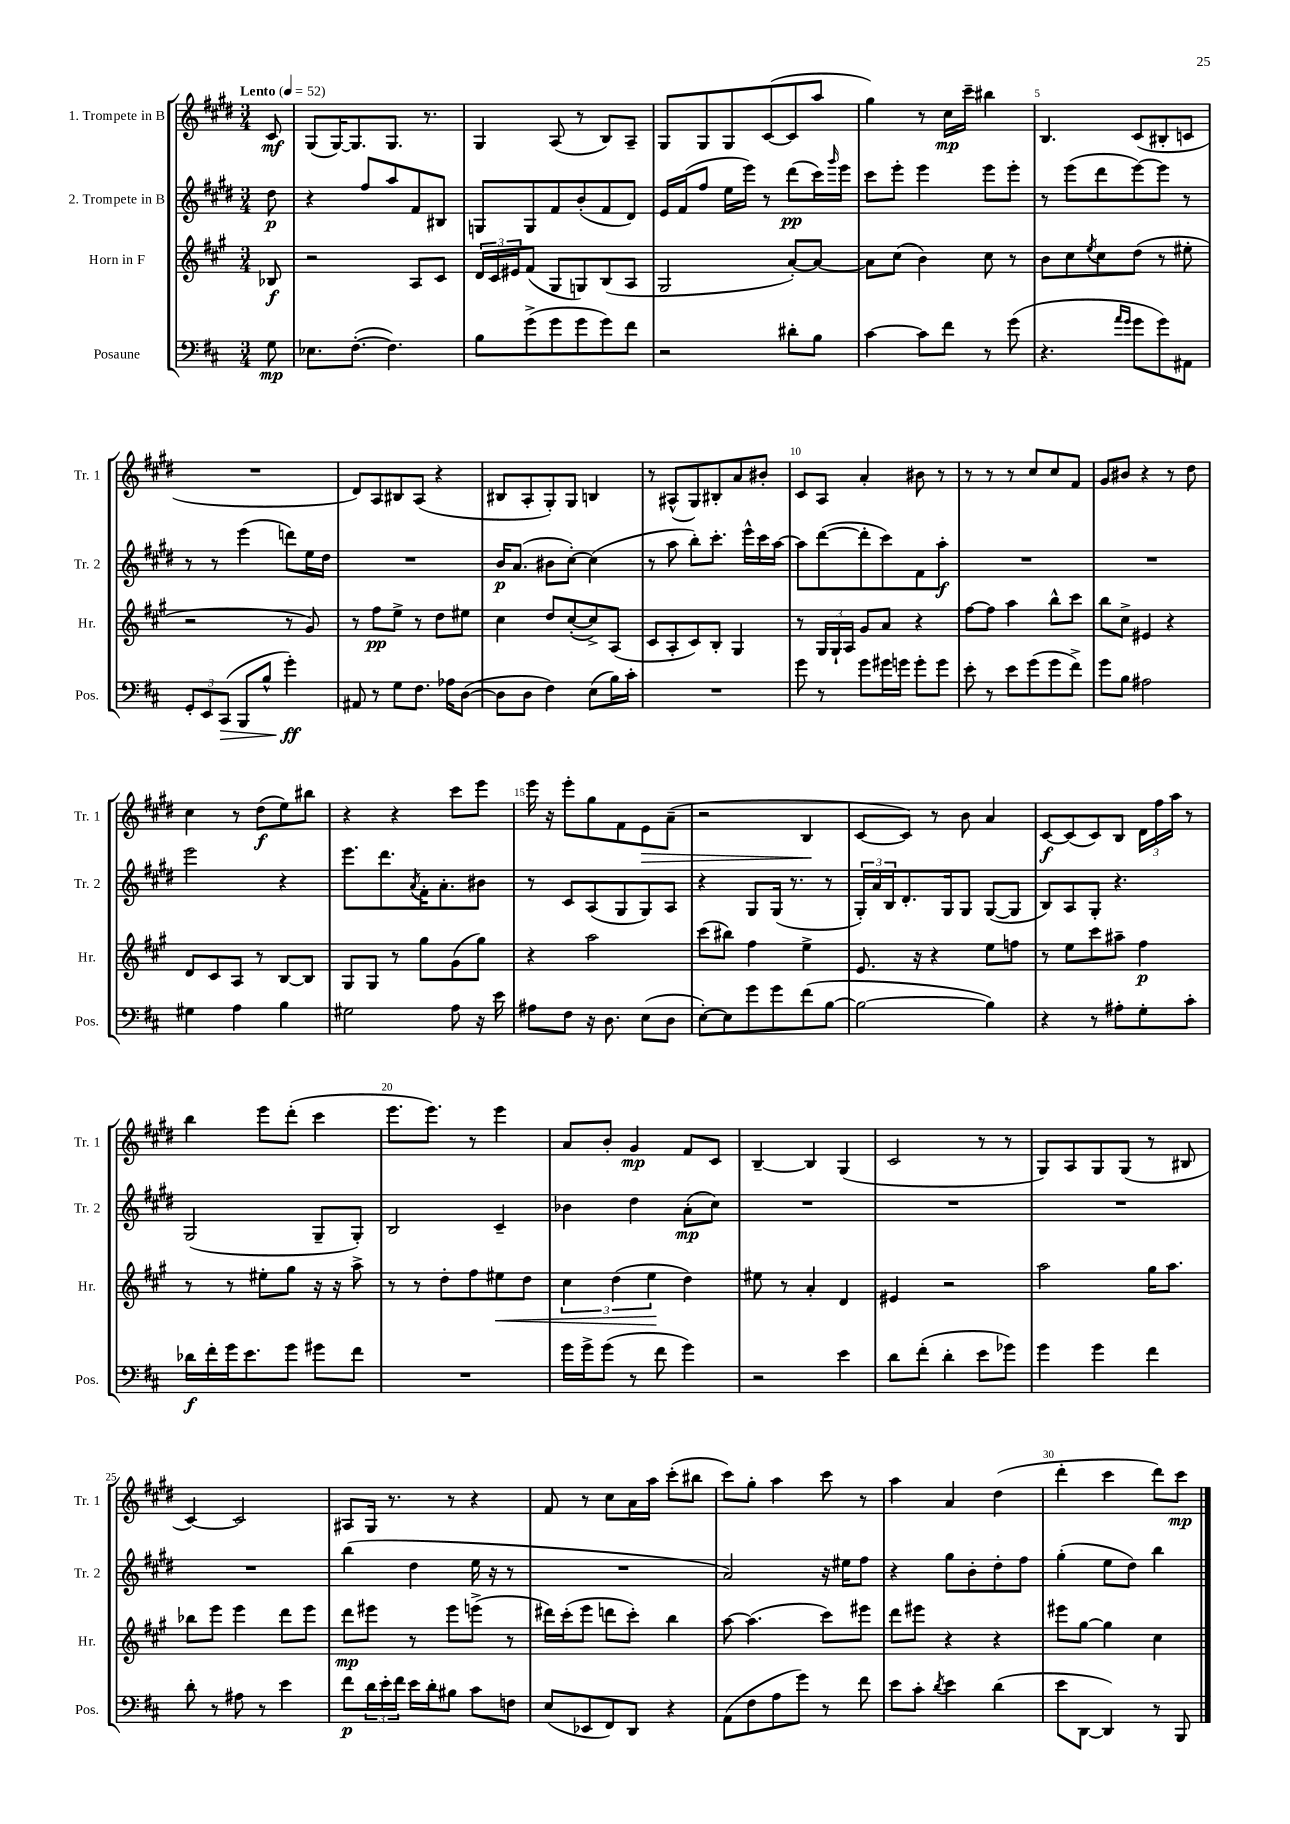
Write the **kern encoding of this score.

**kern	**kern	**kern	**kern
*staff4	*staff3	*staff2	*staff1
*clefF4	*clefG2	*clefG2	*clefG2
*k[f#c#]	*k[f#c#g#]	*k[f#c#g#d#]	*k[f#c#g#d#]
*M3/4	*M3/4	*M3/4	*M3/4
*MM52	*MM52	*MM52	*MM52
8G\	8B-/	8dd#\	8c#/
=	=	=	=
8.E-\L	2r	4r	(8G#/L
.	.	.	[16G#/K)
([8.F#'\J	.	.	8.G#/]
.	.	8ff#/L	.
4.F#\])	.	8aa/	8.G#/J
.	8A/L	8f#/	.
.	.	.	8.r
.	8c#/J	8B#/J	.
=	=	=	=
8B\L	24d/LL	8G/L	4G#/
.	24c#/	.	.
.	24e#/J	.	.
(8g^\	(8f#/J	8G/	.
8g\	8G#/L	8f#/	(8A/
8g\	8G/)	(8b'/	8r
8g\)	(8B/	8f#/	8B/L)
8f#\J	8A/J	8d#/J)	8A~/J
=	=	=	=
2r	2G#/	16e/LL	8G#/L
.	.	(16f#/J	.
.	.	8ff#/J	8G#/
.	.	16ee\LL	8G#/
.	.	16eee\JJ)	.
.	.	8r	([8c#/
8d#'\L	[8a'/L)	(8ddd#\L	8c#/]
8B\J	8a/_J	16ccc#\L)	8aa/J
.	.	16qqggg#/	.
.	.	16eee\JJ	.
=	=	=	=
[4c#\	8a\]L	8ccc#\L	4gg#\)
.	(8cc#\J	8eee'\J	.
8c#\]L	4b\)	4eee\	8r
8f#\J	.	.	16cc#\LL
.	.	.	16ccc#~\JJ
8r	8cc#\	8eee\L	4bb#\
(8g\	8r	8eee'\J	.
=	=	=	=
4.r	8b\L	8r	4.B/
.	8cc#\	(8eee\L	.
.	8qee/	.	.
.	8cc#\	8ddd#\	.
16qqa/LL	.	.	.
16qqg/JJ	.	.	.
8g\L	(8dd\J	[8eee\)	(8c#/L
8g\)	8r	8eee\]J	8B#'/
8AA#\J	8ee#'\	8r	8c/J
=	=	=	=
12GG'/L	2r	8r	2.r
12EE/	.	.	.
.	.	8r	.
(12CC#/J	.	.	.
8BBB/L	.	(4eee\	.
8B^^/J	.	.	.
4g'\)	8r	8ddd\L)	.
.	8g#/)	16ee\L	.
.	.	16dd#\JJ	.
=	=	=	=
8AA#/	8r	2.r	8d#/L)
8r	8ff#\L	.	8A/
8G\L	8ee^\J	.	8B#/
8.F#\J	8r	.	(8A/J
.	8dd\L	.	4r
16A-\LK	.	.	.
([8D\J	8ee#\J	.	.
=	=	=	=
8D\]L	4cc#\	16b/LK	8B#/L
.	.	(8.a/J	.
8D\J	.	.	8A'/
4F#\)	8dd/L	8b#\L	8G#'/)
.	([8cc#'/	[8cc#'\J)	8G#/J
(8E\L	8cc#^/])	(4cc#\]	4B/
16B\L)	(8A/J	.	.
16c#'\JJ	.	.	.
=	=	=	=
2.r	8c#/L	8r	8r
.	8A'/	8aa\	(8A#^^/L
.	8c#/)	8bb'\L)	8G#/)
.	8B'/J	8.ccc#'\J	8B#'/
.	4G#/	.	8a/
.	.	16eee^^\LL	.
.	.	16ccc#\	8b#'/J
.	.	[16aa\JJ	.
=	=	=	=
8g\	8r	8aa\]L	8c#/L
8r	24G#/LL	([8ddd#\	8A/J
.	24G#`/	.	.
.	24A/JJ	.	.
8g\L	8g#/L	8ddd#'\]	4a'/
16g#\L	8a/J	8ccc#\)	.
16g\JJ	.	.	.
8g'\L	4r	8f#\	8b#\
8g\J	.	8aa'\J	8r
=	=	=	=
8e'\	[8ff#\L	2.r	8r
8r	8ff#\]J	.	8r
8e\L	4aa\	.	8r
(8g\	.	.	8cc#/L
8g\	8bb^^\L	.	8cc#/
8f#^\J)	8ccc#\J	.	8f#/J
=	=	=	=
8g\L	8bb\L	2.r	8g#/L
8B\J	8cc#^\J	.	8b#/J
2A#\	4e#/	.	4r
.	4r	.	8r
.	.	.	8dd#\
=	=	=	=
4G#\	8d/L	2eee\	4cc#\
.	8c#/	.	.
4A\	8A/J	.	8r
.	8r	.	(8dd#\L
4B\	[8B/L	4r	8ee\)
.	8B/]J	.	8bb#\J
=	=	=	=
2G#\	8G#/L	8.eee\L	4r
.	8G#/J	.	.
.	.	8.ddd#\	.
.	8r	.	4r
.	.	8qa/	.
.	8gg#\L	16f#'\K	.
.	.	8.a'\	.
8A\	(8g#\	.	8ccc#\L
16r	8gg#\J)	8b#\J	8eee\J
16e\	.	.	.
=	=	=	=
8A#\L	4r	8r	16eee\
.	.	.	16r
8F#\J	.	8c#/L	8eee'\L
16r	2aa\	(8A/	8gg#\
8.D\	.	.	.
.	.	8G#/	8f#\
(8E\L	.	8G#/)	8e\
8D\J	.	8A/J	(8a~\J
=	=	=	=
[8E'\L)	(8ccc#\L	4r	2r
8E\]	8bb#\J)	.	.
8g\	4ff#\	8G#/L	.
8g\	.	(16G#/Jk	.
.	.	8.r	.
(8f#\	4ee^\	.	4B/
[8B\J	.	8r	.
=	=	=	=
2B\_	8.e/	24G#'/LL)	[8c#/L
.	.	24a/	.
.	.	24B/J	.
.	.	8.d#'/	8c#/]J)
.	16r	.	.
.	4r	.	8r
.	.	16G#/k	.
.	.	8G#/J	8b\
4B\])	8ee\L	([8G#/L	4a/
.	8ff\J	8G#/]J	.
=	=	=	=
4r	8r	8B/L)	[8c#/L
.	8ee\L	8A/	(8c#/]
8r	8ccc#\	8G#'/J	8c#/)
8A#'\L	8aa#~\J	4.r	8B/J
8G'\	4ff#\	.	24d#\LL
.	.	.	24ff#\
.	.	.	24aa\JJ
8c#'\J	.	.	8r
=	=	=	=
16d-\LL	8r	(2G#/	4bb\
16f#'\	.	.	.
16g\J	8r	.	.
8.e\	.	.	.
.	8ee#'\L	.	8eee\L
8g\J	8gg#\J	.	(8ddd#'\J
8g#\L	16r	8G#~/L	4ccc#\
.	16r	.	.
8f#\J	8aa^\	8G#'/J)	.
=	=	=	=
2.r	8r	2B/	8.eee\L
.	8r	.	.
.	.	.	8.eee\J)
.	8dd'\L	.	.
.	8ff#\	.	8r
.	8ee#\	4c#~/	4eee\
.	8dd\J	.	.
=	=	=	=
16g\LL	6cc#\	4b-\	8a/L
16g^\J	.	.	.
(8g\J	.	.	8b'/J
.	(6dd\	.	.
8r	.	4dd#\	4g#/
.	6ee\	.	.
8f#\	.	.	.
4g\)	4dd\)	(8a'\L	8f#/L
.	.	8cc#\J)	8c#/J
=	=	=	=
2r	8ee#\	2.r	[4B~/
.	8r	.	.
.	4a'/	.	4B/]
4e\	4d/	.	(4G#/
=	=	=	=
8d\L	4e#/	2.r	2c#/
(8f#'\J	.	.	.
4d'\	2r	.	.
8e\L	.	.	8r
8g-\J)	.	.	8r
=	=	=	=
4g\	2aa\	2.r	8G#/L)
.	.	.	8A/
4g\	.	.	8G#/
.	.	.	(8G#/J
4f#\	16gg#\LK	.	8r
.	8.aa\J	.	.
.	.	.	8B#/
=	=	=	=
8d'\	8bb-\L	2.r	[4c#/)
8r	8eee\J	.	.
8A#\	4eee\	.	2c#/]
8r	.	.	.
4e\	8ddd\L	.	.
.	8eee\J	.	.
=	=	=	=
8f#\L	8ddd\L	(4bb\	8A#/L
24d\L	8eee#\J	.	16G#/Jk
24e'\	.	.	.
.	.	.	8.r
24f#\JJ	.	.	.
16e\LL	8r	4dd#\	.
16d'\J	.	.	.
8B#\J	8eee#\L	.	8r
8c#\L	(8eee^\J	16ee\	4r
.	.	16r	.
8F\J	8r	8r	.
=	=	=	=
(8E/L	16ddd#\LL)	2.r	8f#/
.	(16ccc#'\J	.	.
8EE-/	8eee\J	.	8r
8FF#/)	8ddd\L	.	8cc#\L
8DD/J	8ccc#'\J)	.	16a\L
.	.	.	16aa\JJ
4r	4bb\	.	(8ccc#'\L
.	.	.	8bb#\J
=	=	=	=
(8AA\L	[8aa\	2a/)	8ccc#\L)
8F#\	(4.aa\]	.	8gg#'\J
8A\	.	.	4aa\
8g\J)	.	.	.
8r	8ccc#\L)	16r	8ccc#\
.	.	16ee#\LK	.
8f#\	8eee#\J	8ff#\J	8r
=	=	=	=
8e\L	8ddd\L	4r	4aa\
8c#'\J	8eee#\J	.	.
8qd/	.	.	.
4e\	4r	8gg#\L	4a/
.	.	8b'\	.
(4d\	4r	8dd#'\	(4dd#\
.	.	8ff#\J	.
=	=	=	=
8e\L	8eee#\L	(4gg#'\	4ddd#'\
[8DD\J	[8gg#\J	.	.
4DD/])	4gg#\]	8ee\L	4ccc#\
.	.	8dd#\J)	.
8r	4cc#\	4bb\	8ddd#\L)
8BBB/	.	.	8ccc#\J
==	==	==	==
*-	*-	*-	*-
